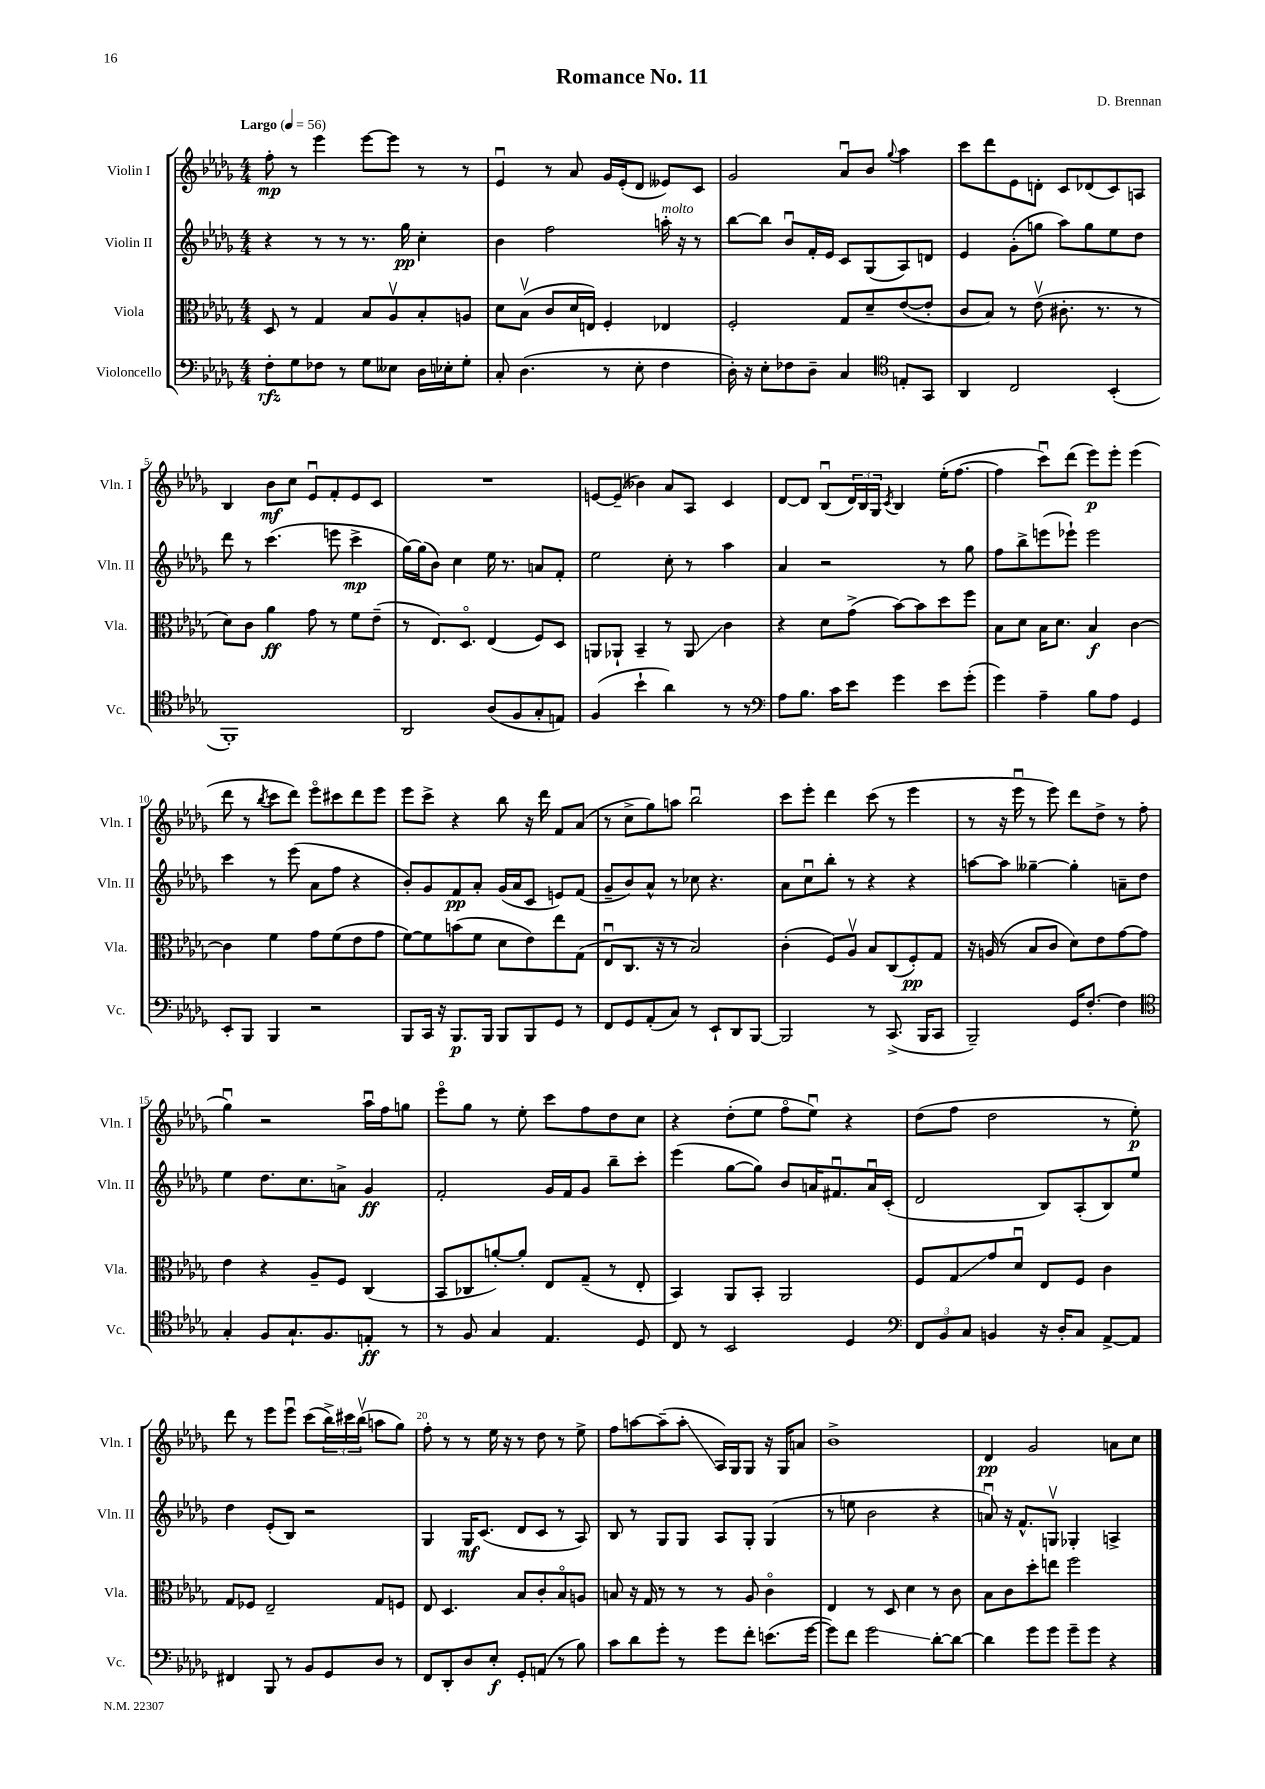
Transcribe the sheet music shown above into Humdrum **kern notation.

**kern	**kern	**kern	**kern
*staff4	*staff3	*staff2	*staff1
*clefF4	*clefC3	*clefG2	*clefG2
*k[b-e-a-d-g-]	*k[b-e-a-d-g-]	*k[b-e-a-d-g-]	*k[b-e-a-d-g-]
*M4/4	*M4/4	*M4/4	*M4/4
*MM56	*MM56	*MM56	*MM56
8F'	8D-	4r	8ff'
8G-	8r	.	8r
8F-	4G-	8r	4eee-
8r	.	8r	.
8G-	8B-	8.r	[8eee-
8E--	8A-v	.	8eee-]
.	.	16gg-	.
16D-	8B-'	4cc'	8r
16E-'	.	.	.
8G-'	8A	.	8r
=	=	=	=
8C'	8d-	4b-	4e-u
(4.D-	(8B-v	.	.
.	8c	2ff	8r
.	16d-	.	8a-
.	16E)	.	.
8r	4F'	.	16g-
.	.	.	(16e-'
8E-'	.	.	8d-
4F	4E-	16aa'	8e--)
.	.	16r	.
.	.	8r	8c
=	=	=	=
16D-')	2F'	[8bb-	2g-
16r	.	.	.
8E-'	.	8bb-]	.
8F-	.	8b-u	.
8D-~	.	16f'	.
.	.	16e-	.
4C	8G-	8c	8a-u
.	8d-~	(8G-	8b-
*clefC4	*	*	*
.	.	.	8qqgg-
8E'	([8e-	8A-)	4aa-
8GG-	8e-']	8d	.
=	=	=	=
4AA-	8c	4e-	8ccc
.	8B-)	.	8ddd-
2C	8r	(8g-'	8e-
.	(8e-v	8gg	8d'
.	8.c#'	8aa-)	8c
.	.	8gg	(8d-
.	8.r	.	.
(4BB-'	.	8ee-	8c)
.	8r	8dd-	8A
=	=	=	=
1FF')	8d-)	8ddd-	4B-
.	8c	8r	.
.	4a-	(4.ccc	8b-
.	.	.	8cc
.	8g-	.	8e-u
.	8r	8eee	8f'
.	8f	4ccc^	8e-
.	(8e-~	.	8c
=	=	=	=
2AA-	8r	[16gg-)	1r
.	.	(16gg-]	.
.	8.E-)	8b-)	.
.	.	4cc	.
.	8.D-o	.	.
(8A-	(4E-	16ee-	.
.	.	8.r	.
8F	.	.	.
8G-'	8F)	8a	.
8E)	8D-	8f'	.
=	=	=	=
(4F	8AA	2ee-	[8e
.	8AA-`	.	(8e~]
4b-`	4BB-~	.	4b--)
4a-)	8r	8cc'	8a-
.	8AA-	8r	8A-
8r	4c	4aa-	4c
8r	.	.	.
=	=	=	=
*clefF4	*	*	*
8A-	4r	4a-	[8d-
8.B-	.	.	8d-]
.	8d-	2r	(8B-u
16c	.	.	.
8e-	(8g-^	.	24d-)
.	.	.	24B-
.	.	.	24G-
.	.	.	8qc
4g-	[8b-)	.	4B-
.	8b-]	.	.
8e-	8dd-	8r	(16ee-'
.	.	.	[8.ff
(8g-'	8ff	8gg-	.
=	=	=	=
4g-)	8B-	8ff	4ff]
.	8d-	8bb-^	.
4A-~	16B-	(8eee	8cccu)
.	8.d-	.	.
.	.	8eee-`)	(8ddd-
8B-	4B-	2eee-	8eee-)
8A-	.	.	8eee-'
4GG-	[4c	.	(4eee-
=	=	=	=
8EE-'	4c]	4ccc	8ddd-
8BBB-	.	.	8r
.	.	.	8qbb-
4BBB-	4f	8r	8ccc
.	.	(8eee-	8ddd-)
2r	8g-	8a-	8eee-o
.	(8f	8ff	8ccc#
.	8e-	4r	8ddd-
.	8g-	.	8eee-
=	=	=	=
8BBB-	[8f)	8b-')	8eee-
16CC	8f]	8g-	8ccc^
16r	.	.	.
8.BBB-	(8b	8f	4r
.	8f	8a-'	.
16BBB-	.	.	.
8BBB-	8d-	(16g-	8bb-
.	.	16a-	.
8BBB-	8e-)	8c	16r
.	.	.	16ddd-
8GG-	8ee-	8e)	8f
8r	(8G-	(8f	(8a-
=	=	=	=
8FF	8E-u	8g-~	8r
8GG-	8.C	8b-)	8cc^
(8AA-'	.	8a-^^	8gg-)
.	16r	.	.
8C)	8r	8r	8aa
8r	2B-)	8cc-	2bb-u
8EE-`	.	4.r	.
8DD-	.	.	.
[8BBB-	.	.	.
=	=	=	=
2BBB-]	(4c'	8a-	8ccc
.	.	8ccu	8eee-'
.	8F)	8bb-'	4ddd-
.	8A-v	8r	.
8r	8B-	4r	(8ccc
(8.CC^	(8C	.	8r
.	8F')	4r	4eee-
16BBB-	.	.	.
8CC	8G-	.	.
=	=	=	=
2BBB-~)	16r	[8aa	8r
.	(16A	.	.
.	8r	8aa]	16r
.	.	.	16eee-u
.	8B-	[4gg--~	8r
.	8c	.	8eee-)
16GG-	8d-)	4gg--']	8ddd-
[8.F'	.	.	.
.	8e-	.	8dd-^
4F]	[8g-	8a~	8r
.	8g-]	8dd-	(8ff
=	=	=	=
*clefC4	*	*	*
4G-'	4e-	4ee-	4gg-u)
8F	4r	8.dd-	2r
8.G-`	.	.	.
.	.	8.cc	.
.	8A-~	.	.
8.F	.	.	.
.	8F	8a^	.
8E'	(4C	4g-	16aa-u
.	.	.	16ff
8r	.	.	8gg
=	=	=	=
8r	8BB-	2f'	8eee-o
8F	8C-	.	8gg-
4G-	[8a')	.	8r
.	8a']	.	8ee-'
4.E-	8E-	16g-	8ccc
.	.	16f	.
.	(8G-~	8g-	8ff
.	8r	8bb-~	8dd-
8D-	8E-'	8ccc'	8cc
=	=	=	=
8C	4BB-)	(4eee-	4r
8r	.	.	.
2BB-	8AA-	[8gg-	(8dd-'
.	8BB-'	8gg-])	8ee-
.	2AA-	8b-	8ffo
.	.	16a	8ee-u)
.	.	8.f#u	.
4D-	.	.	4r
.	.	16au	.
.	.	(16c'	.
=	=	=	=
*clefF4	*	*	*
12FF	8F	2d-	(8dd-
12BB-	.	.	.
.	8G-	.	8ff
12C	.	.	.
4BB	8g-	.	2dd-
.	8d-u	.	.
16r	8E-	8B-)	.
16D-'	.	.	.
8C	8F	(8A-'	.
[8AA-^	4c	8B-)	8r
8AA-]	.	8ee-	8ee-')
=	=	=	=
4FF#	8G-	4dd-	8ddd-
.	8F-	.	8r
8BBB-	2E-~	(8e-'	8eee-
8r	.	8B-)	8eee-u
8BB-	.	2r	(8ccc
8GG-	.	.	24bb-^)
.	.	.	24ccc#
.	.	.	(24bb-v
8D-	8G-	.	8aa
8r	8F	.	8gg-)
=	=	=	=
8FF	8E-	4G-	8ff'
8DD-'	4.D-	.	8r
8D-	.	16G-	8r
.	.	(8.c	.
8E-'	.	.	16ee-
.	.	.	16r
8GG-'	8B-	8d-	8r
(8AA	8c'	8c	8dd-
8r	8B-o	8r	8r
8B-)	8A	8A-)	8ee-^
=	=	=	=
8c	8B	8B-	8ff
8d-	16r	8r	[8aa
.	16G-	.	.
8g-'	8r	8G-	(8aa~]
8r	8r	8G-	8aa'
8g-	8r	8A-	16A-)
.	.	.	16G-
8f'	8A-	8G-'	8G-
(8.e	4co	(4G-	16r
.	.	.	16G-
.	.	.	8a
[16g-	.	.	.
=	=	=	=
8g-])	4E-	8r	1b-^
8f	.	8ee	.
2g-	8r	2b-	.
.	8D-	.	.
.	4d-	.	.
[8d-'	8r	4r	.
8d-_	8c	.	.
=	=	=	=
4d-]	8B-	8au)	4d-
.	8c	16r	.
.	.	8.f^^	.
8g-	8dd-'	.	2g-
8g-	8ee	8Gv	.
8g-~	2ff	4G-'	.
8g-	.	.	.
4r	.	4A^	8a
.	.	.	8cc
==	==	==	==
*-	*-	*-	*-
